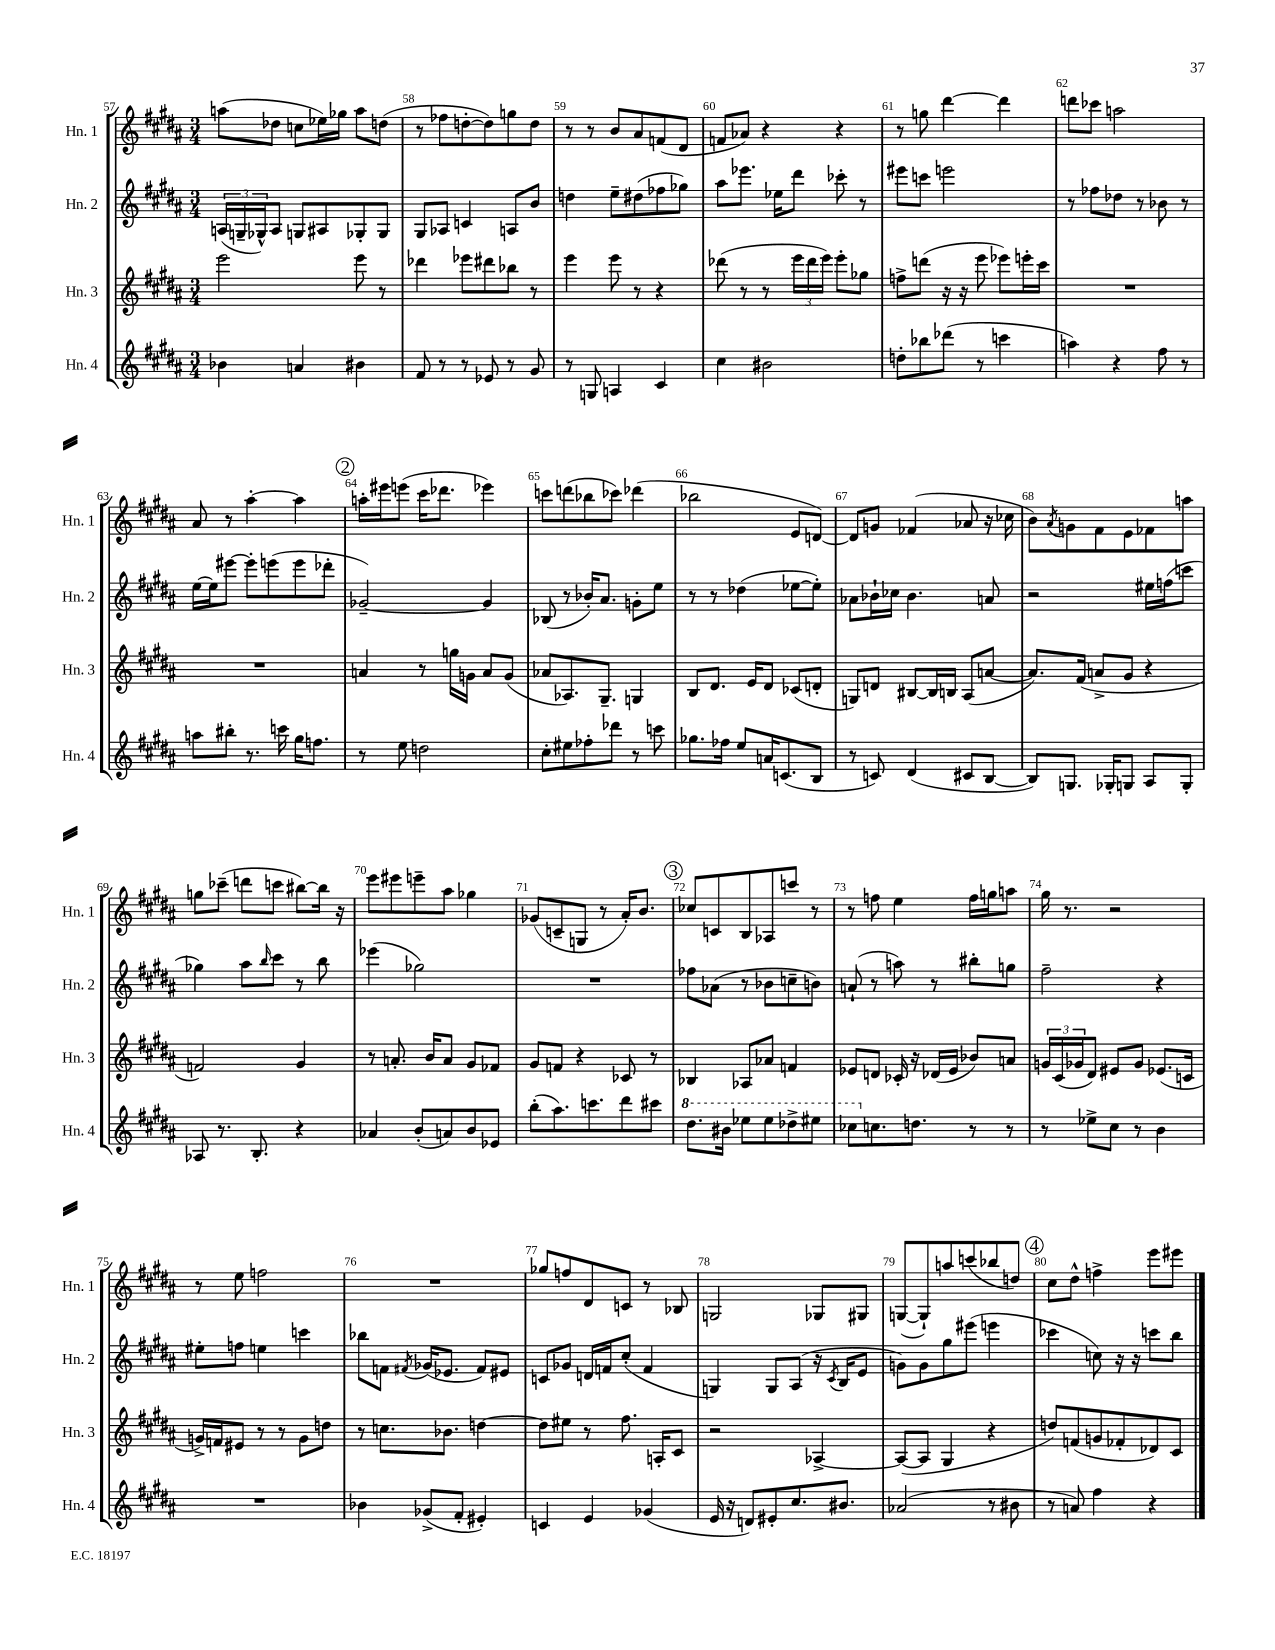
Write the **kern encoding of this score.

**kern	**kern	**kern	**kern
*staff4	*staff3	*staff2	*staff1
*clefG2	*clefG2	*clefG2	*clefG2
*k[f#c#g#d#a#]	*k[f#c#g#d#a#]	*k[f#c#g#d#a#]	*k[f#c#g#d#a#]
*M3/4	*M3/4	*M3/4	*M3/4
4b-\	2eee\	(24A/LL	(8aa\L
.	.	24G~/	.
.	.	24G-^^/J)	.
.	.	8A/J	8dd-\J
4a/	.	8G/L	8cc\L
.	.	8A#/	16ee-\L)
.	.	.	16gg-\JJ
4b#\	8eee\	8G-'/	8aa\L
.	8r	8G-/J	(8dd\J
=	=	=	=
8f#/	4ddd-\	8G#/L	8r
8r	.	8A-/J	8ff-\L
8r	8eee-\L	4c/	[8dd'\
8e-/	8ddd#\	.	8dd\])
8r	8bb-\J	8A/L	8gg\
8g#/	8r	8b/J	8dd\J
=	=	=	=
8r	4eee\	4dd\	8r
8G/	.	.	8r
4A/	8eee\	8ee~\L	8b/L
.	8r	(8dd#\	8a#/
4c#/	4r	8ff-\	(8f/
.	.	8gg-\J)	8d#/J
=	=	=	=
4cc#\	(8ddd-\	8aa#\L	8f/L
.	8r	8.eee-\J	8a-/J)
2b#\	8r	.	4r
.	.	16ee-\LK	.
.	24eee\LL	8ddd#\J	.
.	24ddd-\	.	.
.	24eee\JJ)	.	.
.	8eee'\L	8ccc-'\	4r
.	8gg-\J	8r	.
=	=	=	=
8dd'\L	8ff^\L	8eee#\L	8r
8bb-\	(8ddd\J	8ccc\J	8gg\
(8ddd-\J	16r	2eee\	[4ddd#\
.	16r	.	.
8r	8eee\	.	.
4ccc\	8eee-\L)	.	4ddd#\]
.	16eee'\L	.	.
.	16ccc#\JJ	.	.
=	=	=	=
4aa\)	2.r	8r	8ddd\L
.	.	8ff-\L	8ccc-\J
4r	.	8dd-\J	2aa\
.	.	8r	.
8ff#\	.	8b-\	.
8r	.	8r	.
=	=	=	=
8aa\L	2.r	[16ee\LL	8a#/
.	.	16ee\]J	.
8bb#'\J	.	[8eee#\J	8r
8.r	.	8eee#'\]L	[4aa#'\
.	.	(8eee\	.
16ccc\	.	.	.
16gg#\LK	.	8eee\	4aa#\]
8.ff\J	.	.	.
.	.	8ddd-'\J	.
=	=	=	=
8r	4a/	[2g-~/)	16aa'\LL
.	.	.	16eee#\J
8ee\	.	.	(8eee\J
2dd\	8r	.	16ccc#\LK
.	.	.	8.ddd-\J
.	16gg\LL	.	.
.	16g\JJ	.	.
.	8a/L	4g-/]	4eee-\)
.	(8g/J	.	.
=	=	=	=
8cc#'\L	8a-/L	(8B-/	8ccc\L
8ee#\	8.A-/)	8r	(8ddd\
8ff-'\	.	16b-'/LK)	8bb-\
.	8.G#~/J	8.a#/J	.
8ddd-\J	.	.	8ccc-\J)
8r	4G/	8g'\L	(4ddd-\
8ccc\	.	8ee\J	.
=	=	=	=
8.gg-\L	8B/L	8r	2bb-\
.	8.d#/J	8r	.
16ff-\Jk	.	.	.
8ee/L	.	(4dd-\	.
.	16e/LK	.	.
16a/K	8d#/J	.	.
(8.c/	.	.	.
.	(8c-/L	[8ee-\L	8e/L
8B/J	8d'/J	8ee-'\]J)	[8d/J)
=	=	=	=
8r	8G/L)	8a-\L	8d/]L
8c/)	8d/J	16b-`\L	8g/J
.	.	16cc-\JJ	.
(4d#/	[8B#/L	4.b-\	(4f-/
.	16B#/]L	.	.
.	16B/JJ	.	.
8c#/L	(8A#/L	.	8a-/
[8B/J	[8a/J	8a/	16r
.	.	.	16cc-\
=	=	=	=
8B/]L)	8.a/]L)	2r	8b\L)
.	.	.	8qa#/
8.G/J	.	.	8g\
.	(16f#/Jk	.	.
.	8a^/L	.	8f#\
16G-'/LK	.	.	.
8G/J	8g#/J	.	8e\
8A#/L	4r	16ee#\LL	8f-\
.	.	(16ff\J	.
8G'/J	.	8ccc\J	8aa\J
=	=	=	=
8A-/	2f/)	4gg-\)	8gg\L
8.r	.	.	(8ccc-~\J
.	.	8aa#\L	8ddd\L
8.B'/	.	.	.
.	.	16qqbb/	.
.	.	8ccc#\J	8ccc\J
4r	4g#/	8r	[8bb#\L)
.	.	8bb\	16bb#\]Jk
.	.	.	16r
=	=	=	=
4a-/	8r	(4eee-\	8eee\L
.	8.a'/	.	8eee#\
(8b'/L	.	2gg-\)	8eee~\
.	16b/LK	.	.
8a/)	8a/J	.	8aa#\J
8b/	8g#/L	.	4gg-\
8e-/J	8f-/J	.	.
=	=	=	=
(8bb'\L	8g#/L	2.r	(8g-/L
8.aa#\)	8f/J	.	8c~/
.	4r	.	8G/J
8.ccc\	.	.	.
.	.	.	8r
8ddd#\	8c-/	.	16a#'/LK)
.	.	.	8.b/J
8ccc#\J	8r	.	.
=	=	=	=
8.ddd#\L	4B-/	8ff-\L	8cc-/L
.	.	(8a-\J	8c/
16bb#\Jk	.	.	.
8eee-\L	8A-/L	8r	8B/
8eee-\	8a-/J	8b-\L	8A-/
8ddd-^\	4f/	8cc~\	8ccc/J
8eee#\J	.	8b\J)	8r
=	=	=	=
8ccc-\L	8e-/L	(8a`/	8r
8.cc\	8d/J	8r	8ff\
.	16c-'/	8aa\)	4ee\
8.dd\J	16r	.	.
.	(16d-/LL	8r	.
.	16e-/JJ	.	.
8r	8b-/L)	8bb#'\L	16ff\LL
.	.	.	16gg\J
8r	8a/J	8gg\J	8aa\J
=	=	=	=
8r	24g/LL	2ff#~\	16gg#\
.	(24c#/	.	.
.	.	.	8.r
.	24g-/J	.	.
8ee-^\L	8d#/J)	.	.
8cc#\J	8e#/L	.	2r
8r	8g-/J	.	.
4b\	(8.e-/L	4r	.
.	16c/Jk	.	.
=	=	=	=
2.r	16g^/LL)	8ee#'\L	8r
.	16f/J	.	.
.	8e#/J	8ff\J	8ee\
.	8r	4ee\	2ff\
.	8r	.	.
.	8g\L	4ccc\	.
.	8dd\J	.	.
=	=	=	=
4b-\	8r	8bb-\L	2.r
.	8.cc\L	8f\J	.
.	.	8qf#/	.
(8g-^/L	.	(16g-/LK	.
.	8.b-\J	8.e-/J	.
8f#'/J	.	.	.
4e#'/)	[4dd\	8f#/L)	.
.	.	8e#/J	.
=	=	=	=
4c/	8dd\]L	8c/L	8gg-/L
.	8ee#\J	8g-/J	8ff/
4e/	8r	16d/LL	8d#/
.	.	16f/J	.
.	8.ff#\	(8cc#'/J	8c/J
(4g-/	.	4f/	8r
.	16A'/LK	.	.
.	8c#/J	.	8B-/
=	=	=	=
16e/	2r	4G/)	2G/
16r	.	.	.
8d/L)	.	.	.
8e#'/	.	8G/L	.
8.cc#/	.	(8A#/J	.
.	[4A-^/	16r	8G-/L
.	.	8qc#/	.
8.b#/J	.	16B/LK	.
.	.	8e/J	8G#/J
=	=	=	=
(2a-/	(8A-/_L	8g\L)	([8G/L
.	8A-/]J	8g\	8G`/])
.	4G#/	8gg#\	8aa/
.	.	(8eee#\J	(8ccc/
8r	4r	4eee\	8bb-/
8b#\	.	.	8dd/J)
=	=	=	=
8r	8dd/L)	4ccc-\	8cc#\L
8a/)	(8f/	.	8dd#^^\J
4ff#\	8g/	8cc\)	4ff^\
.	8f-'/	16r	.
.	.	16r	.
4r	8d-/)	8ccc\L	8eee\L
.	8c#/J	8bb\J	8eee#\J
==	==	==	==
*-	*-	*-	*-
